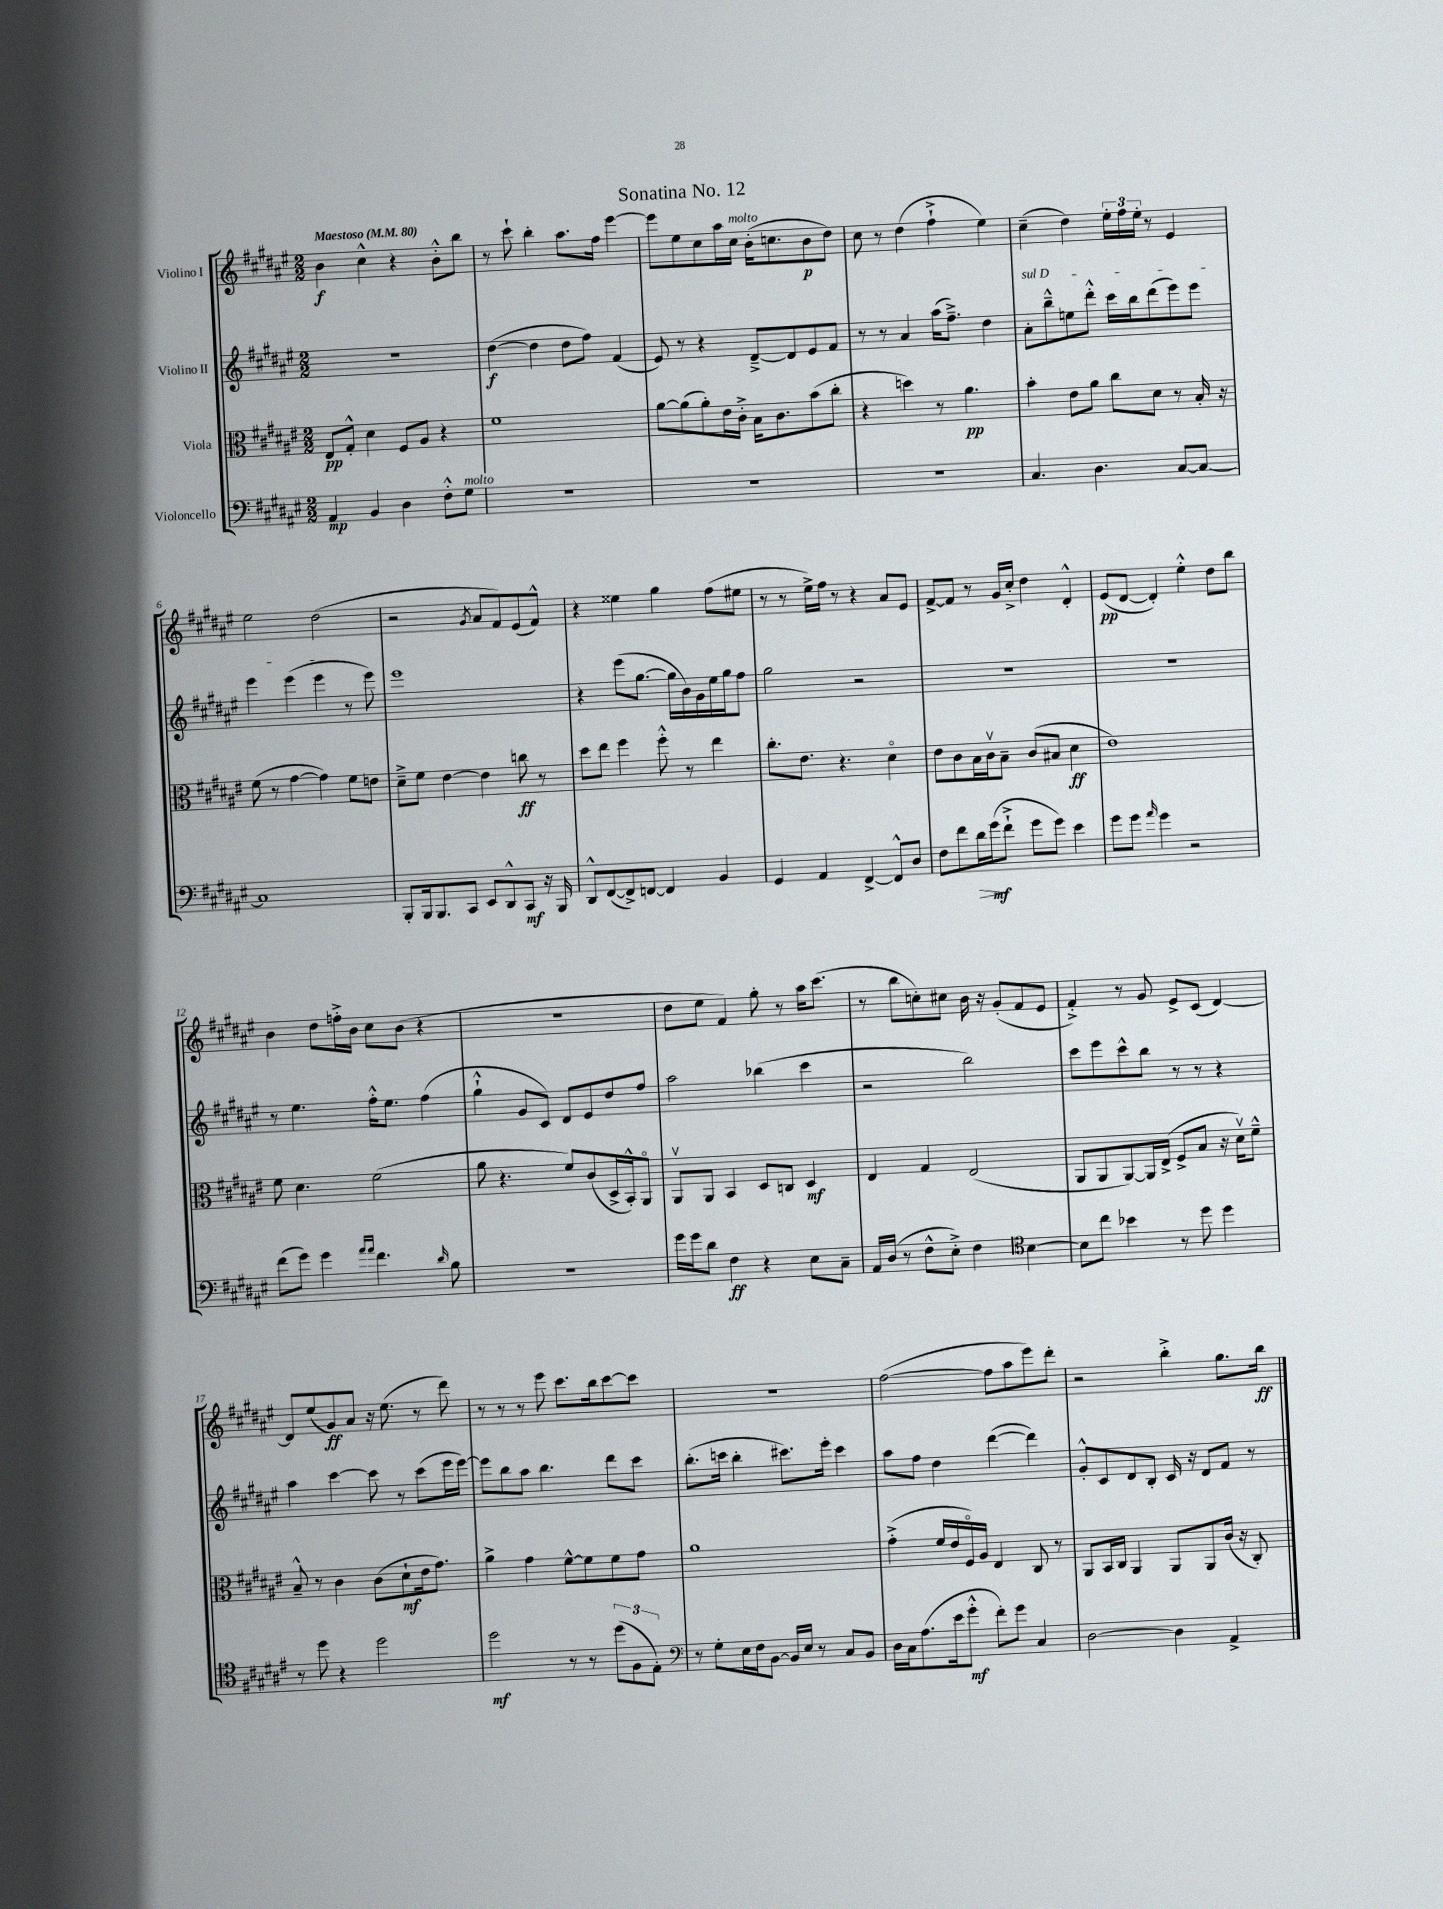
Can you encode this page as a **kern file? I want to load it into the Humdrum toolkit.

**kern	**dynam	**kern	**dynam	**kern	**dynam	**kern	**dynam
*part4	*part4	*part3	*part3	*part2	*part2	*part1	*part1
*staff4	*staff4	*staff3	*staff3	*staff2	*staff2	*staff1	*staff1
*I"Violoncello	*	*I"Viola	*	*I"Violino II	*	*I"Violino I	*
*clefF4	*	*clefC3	*	*clefG2	*	*clefG2	*
*k[f#c#g#d#a#e#]	*	*k[f#c#g#d#a#e#]	*	*k[f#c#g#d#a#e#]	*	*k[f#c#g#d#a#e#]	*
*M2/2	*	*M2/2	*	*M2/2	*	*M2/2	*
*MM80	*	*MM80	*	*MM80	*	*MM80	*
=1	=1	=1	=1	=1	=1	=1	=1
!	!	!	!	!	!	!LO:TX:a:B:t=Maestoso	!
4AA#/	mp	8E#/L	pp	1r	.	4b\	f
.	.	8G#'^^/J	.	.	.	.	.
4BB/	.	4d#\	.	.	.	4cc#^^\	.
4D#\	.	8F#/L	.	.	.	4r	.
.	.	8A#/J	.	.	.	.	.
8F#'^^\L	.	4r	.	.	.	8b'^^\L	.
!LO:TX:a:i:t=molto	!	!	!	!	!	!	!
8G#\J	.	.	.	.	.	8bb\J	.
=2	=2	=2	=2	=2	=2	=2	=2
1r	.	1f#	.	([4dd#\	f	8r	.
.	.	.	.	.	.	8ccc#`\	.
.	.	.	.	4dd#\]	.	4bb'\	.
.	.	.	.	8dd#\L	.	8.aa#\L	.
.	.	.	.	8ff#\J)	.	.	.
.	.	.	.	.	.	16ff#\Jk	.
.	.	.	.	(4f#/	.	[4eee#\	.
=3	=3	=3	=3	=3	=3	=3	=3
1r	.	[8a#\L	.	8e#/)	.	8eee#\L]	.
.	.	(8a#\]	.	8r	.	8ee#\	.
.	.	8a#'\)	.	4r	.	8cc#\	.
.	.	16e#\L	.	.	.	16aa#\L	.
!	!	!	!	!	!	!LO:TX:a:i:t=molto	!
.	.	16c#'^\JJ	.	.	.	16cc#\JJ	.
.	.	16B\KL	.	[8d#~^/L	.	(16b'\KL	.
.	.	8.c#\	.	.	.	8.ccn\	.
.	.	.	.	8d#/]	.	.	.
.	.	(8b\	.	8e#/	.	8b\	p
.	.	8cc#'\J	.	8f#/J	.	8dd#\J)	.
=4	=4	=4	=4	=4	=4	=4	=4
1r	.	4r	.	8r	.	8cc#\	.
.	.	.	.	8r	.	8r	.
.	.	4ddn\)	.	4a#/	.	(4dd#\	.
.	.	8r	.	(16aa#\KL	.	4ff#`^\	.
.	.	.	.	8.ff#~^\J)	.	.	.
.	.	4.a#\	pp	.	.	.	.
.	.	.	.	4dd#\	.	4ee#\)	.
=5	=5	=5	=5	=5	=5	=5	=5
!	!	!	!	!LO:TX:a:i:t=sul D	!	!	!
4.C#/	.	4b'\	.	8a#'\L	.	(4cc#~\	.
.	.	.	.	8bb~^^\	.	.	.
.	.	8e#\L	.	8een\	.	4dd#\)	.
4.D#\	.	8a#\J	.	8ddd#'^^\J	.	.	.
.	.	8cc#\L	.	16ccc#\LL	.	24ee#'\LL	.
.	.	.	.	.	.	24ff#\	.
.	.	.	.	16bb\J	.	.	.
.	.	.	.	.	.	24ee#'\JJ	.
.	.	8d#\J	.	(8ddd#\	.	8r	.
[8C#/L	.	8r	.	8eee#\)	.	4e#/	.
8C#/J_	.	16B'/	.	8eee#\J	.	.	.
.	.	16r	.	.	.	.	.
!!LO:LB:g=z
=6	=6	=6	=6	=6	=6	=6	=6
1C#]	.	(8f#\	.	4eee#\	.	2ee#\	.
.	.	8r	.	.	.	.	.
.	.	[4g#\	.	(4eee#\	.	.	.
.	.	4g#\])	.	4eee#\	.	(2dd#\	.
.	.	8f#\L	.	8r	.	.	.
.	.	8en\J	.	8eee#\)	.	.	.
=7	=7	=7	=7	=7	=7	=7	=7
8BBB'/L	.	8d#~^\L	.	1eee#	.	2r	.
16BBB/k	.	8f#\J	.	.	.	.	.
8.BBB/	.	.	.	.	.	.	.
.	.	[4e#\	.	.	.	.	.
8CC#/J	.	.	.	.	.	.	.
.	.	.	.	.	.	8qg#/	.
8EE#/L	.	4e#\]	.	.	.	8a#/L	.
8DD#^^/	.	.	.	.	.	8f#/)	.
8CC#/J	mf	8ccn\	ff	.	.	(8e#/	.
16r	.	8r	.	.	.	8f#^^/J)	.
16BBB/	.	.	.	.	.	.	.
=8	=8	=8	=8	=8	=8	=8	=8
8DD#^^/L	.	8dd#\L	.	4r	.	4r	.
([8FF#/	.	8ee#\J	.	.	.	.	.
8FF#^/])	.	4ff#\	.	(8eee#\L	.	4ee##X\	.
[8FFn/J	.	.	.	[8.gg#\J	.	.	.
4FF/]	.	8ff#'^^\	.	.	.	4gg#\	.
.	.	.	.	16gg#\LL]	.	.	.
.	.	8r	.	16b\)	.	.	.
.	.	.	.	16g#\	.	.	.
4BB/	.	4ee#\	.	16ee#\	.	(8ff#\L	.
.	.	.	.	16gg#\J	.	.	.
.	.	.	.	8ff#\J	.	8ee#X\J	.
=9	=9	=9	=9	=9	=9	=9	=9
4GG#/	.	8.cc#'\L	.	2gg#\	.	8r	.
.	.	.	.	.	.	8r	.
.	.	8.e#\J	.	.	.	.	.
4AA#/	.	.	.	.	.	16ee#^\LL)	.
.	.	.	.	.	.	16ff#\JJ	.
.	.	4.r	.	.	.	8r	.
[4FF#^/	.	.	.	2r	.	4r	.
8FF#^^/L]	.	4d#\	.	.	.	8a#/L	.
8D#/J	.	.	.	.	.	8e#/J	.
=10	=10	=10	=10	=10	=10	=10	=10
8F#\L	.	8e#\L	.	1r	.	[8f#^/L	.
8f#\	.	8c#\	.	.	.	8f#/J]	.
!	!LO:HP:b	!	!	!	!	!	!
16d#\L	>	16B\L	.	.	.	8r	.
(16g#\J	mf	16c#v\J	.	.	.	.	.
8f#`^\J	]	8B~\J	.	.	.	16g#/LL	.
.	.	.	.	.	.	16cc#'^/JJ	.
8g#\L	.	(8c#/L	.	.	.	4dd#\	.
8g#\J)	.	8B#X/J	.	.	.	.	.
4e#\	.	4d#\	ff	.	.	4d#'^^/	.
=11	=11	=11	=11	=11	=11	=11	=11
8g#\L	.	1e#)	.	1r	.	(8e#/L	pp
8g#\J	.	.	.	.	.	[8d#/J	.
16qqa#/	.	.	.	.	.	.	.
4g#\	.	.	.	.	.	4d#'/])	.
2r	.	.	.	.	.	4ee#'^^\	.
.	.	.	.	.	.	8dd#\L	.
.	.	.	.	.	.	8bb\J	.
!!LO:LB:g=z
=12	=12	=12	=12	=12	=12	=12	=12
(8f#\L	.	8f#\	.	8r	.	4b\	.
8g#\J)	.	4.d#\	.	4.ee#\	.	.	.
4g#\	.	.	.	.	.	8dd#\L	.
.	.	.	.	.	.	16ffn'^\L	.
.	.	.	.	.	.	16b\JJ	.
16qqa#/LL	.	.	.	.	.	.	.
16qqa#/JJ	.	.	.	.	.	.	.
4.f#\	.	(2f#\	.	16ff#'^^\KL	.	8cc#\L	.
.	.	.	.	8.ee#\J	.	.	.
.	.	.	.	.	.	(8b\J	.
.	.	.	.	(4ff#\	.	4r	.
16qqd#/	.	.	.	.	.	.	.
8B\	.	.	.	.	.	.	.
=13	=13	=13	=13	=13	=13	=13	=13
1r	.	8a#\	.	4gg#`^^\	.	1r	.
.	.	4.r	.	.	.	.	.
.	.	.	.	8g#/L	.	.	.
.	.	.	.	8c#/J)	.	.	.
.	.	8f#/L)	.	8d#/L	.	.	.
.	.	(8c#/	.	8e#/	.	.	.
.	.	16D#^/L	.	8dd#/	.	.	.
.	.	16BB'^^/J)	.	.	.	.	.
.	.	8AA#/J	.	8ff#/J	.	.	.
=14	=14	=14	=14	=14	=14	=14	=14
16g#\LL	.	8AA#v/L	.	2aa#\	.	8dd#\L	.
16g#\J	.	.	.	.	.	.	.
8d#\J	.	8AA#/J	.	.	.	8ee#\J	.
4F#\	ff	4BB/	.	.	.	4f#/)	.
4r	.	8D#/L	.	(4bb-X\	.	8gg#'\	.
.	.	8Cn/J	.	.	.	8r	.
8E#\L	.	4D#/	mf	4ccc#\	.	16aa#\KL	.
.	.	.	.	.	.	(8.ccc#\J	.
8C#~\J	.	.	.	.	.	.	.
=15	=15	=15	=15	=15	=15	=15	=15
16AA#/LL	.	4E#/	.	2r	.	8r	.
(16D#/JJ	.	.	.	.	.	.	.
8r	.	.	.	.	.	8bb\L	.
8F#^^\L	.	4G#/	.	.	.	8ccn'\)	.
8E#'^\J)	.	.	.	.	.	8cc#X\J	.
4F#\	.	(2E#/	.	2bb\)	.	16b\	.
.	.	.	.	.	.	16r	.
.	.	.	.	.	.	(8g#'/L	.
*clefC4	*	*	*	*	*	*	*
[4B\	.	.	.	.	.	8f#/	.
.	.	.	.	.	.	8e#/J	.
=16	=16	=16	=16	=16	=16	=16	=16
8B\L]	.	8AA#/L	.	8ccc#\L	.	4f#'^/)	.
8cc#\J	.	8AA#/	.	8eee#\	.	.	.
4b-X\	.	[8AA#/)	.	8ccc#^^\	.	8r	.
.	.	16AA#/L]	.	8bb\J	.	8g#/	.
.	.	(16E#^/JJ	.	.	.	.	.
8r	.	8F#^/L	.	8r	.	8e#^/L	.
8dd#\	.	8B/J	.	8r	.	(8c#/J	.
4dd#\	.	16r	.	4r	.	[4d#/)	.
.	.	16d#v\KL)	.	.	.	.	.
.	.	8f#~^^\J	.	.	.	.	.
!!LO:LB:g=z
=17	=17	=17	=17	=17	=17	=17	=17
8r	.	8B~^^/	.	4aa#\	.	8d#/L]	.
8dd#\	.	8r	.	.	.	(8ee#/	.
4r	.	4c#\	.	[4ccc#\	.	8g#/)	ff
.	.	.	.	.	.	8a#/J	.
2dd#\	.	(8c#\L	.	8ccc#\]	.	16r	.
.	.	.	.	.	.	(8.ee#\	.
.	.	8d#`\	mf	8r	.	.	.
.	.	16e#\k	.	(8ccc#\L	.	8r	.
.	.	8.g#\J)	.	.	.	.	.
.	.	.	.	16eee#\L	.	8ddd#\)	.
.	.	.	.	[16eee#\JJ)	.	.	.
=18	=18	=18	=18	=18	=18	=18	=18
2dd#\	mf	4a#^\	.	8eee#\L]	.	8r	.
.	.	.	.	8bb\	.	8r	.
.	.	4g#\	.	8aa#\J	.	8r	.
.	.	.	.	4.bb\	.	8eee#\	.
8r	.	[8f#^^\L	.	.	.	8.ccc#\L	.
8r	.	8f#\]	.	.	.	.	.
.	.	.	.	.	.	16bb\k	.
(12dd#\L	.	8f#\	.	8ddd#\L	.	[8ccc#\	.
12F#\	.	.	.	.	.	.	.
.	.	8g#\J	.	8ccc#\J	.	8ccc#\J]	.
12E#'\J)	.	.	.	.	.	.	.
=19	=19	=19	=19	=19	=19	=19	=19
*clefF4	*	*	*	*	*	*	*
8r	.	1a#	.	(8.bb'\L	.	1r	.
8G#'\L	.	.	.	.	.	.	.
.	.	.	.	16cccn\Jk	.	.	.
16E#\L	.	.	.	4bb'\	.	.	.
16F#\J	.	.	.	.	.	.	.
[8BB\J	.	.	.	.	.	.	.
16BB/LL]	.	.	.	8.ccc#X\L)	.	.	.
16E#/JJ	.	.	.	.	.	.	.
8r	.	.	.	.	.	.	.
.	.	.	.	16eee#'\Jk	.	.	.
8C#/L	.	.	.	4ccc#\	.	.	.
8BB/J	.	.	.	.	.	.	.
=20	=20	=20	=20	=20	=20	=20	=20
16D#\LL	.	(4g#'^\	.	8aa#\L	.	([2ff#\	.
16C#\J	.	.	.	.	.	.	.
(8.A#\	.	.	.	8ff#\J	.	.	.
.	.	16f#/LL	.	4dd#\	.	.	.
16e#\k	.	16e#/	.	.	.	.	.
8g#'^^\J	mf	16F#/)	.	.	.	.	.
.	.	16A#/JJ	.	.	.	.	.
8f#'\L)	.	4E#/	.	([4ddd#\	.	8ff#\L]	.
8g#\J	.	.	.	.	.	8aa#\	.
4C#/	.	8C#/	.	4ddd#\])	.	8eee#\)	.
.	.	8r	.	.	.	8ddd#'\J	.
=21	=21	=21	=21	=21	=21	=21	=21
[2D#\	.	8AA#/L	.	8g#'^^/L	.	2r	.
.	.	16BB/L	.	8c#/	.	.	.
.	.	16C#/JJ	.	.	.	.	.
.	.	4AA#/	.	8d#/	.	.	.
.	.	.	.	8B'/J	.	.	.
4D#\]	.	8AA#/L	.	16c#/	.	4bb'^\	.
.	.	.	.	16r	.	.	.
.	.	8AA#/	.	8d#/L	.	.	.
4AA#^/	.	(16c#/Jk	.	8f#/J	.	8.gg#\L	.
.	.	16r	.	.	.	.	.
.	.	8C#'/)	.	8r	.	.	.
.	.	.	.	.	.	16bb\Jk	ff
==	==	==	==	==	==	==	==
*-	*-	*-	*-	*-	*-	*-	*-
